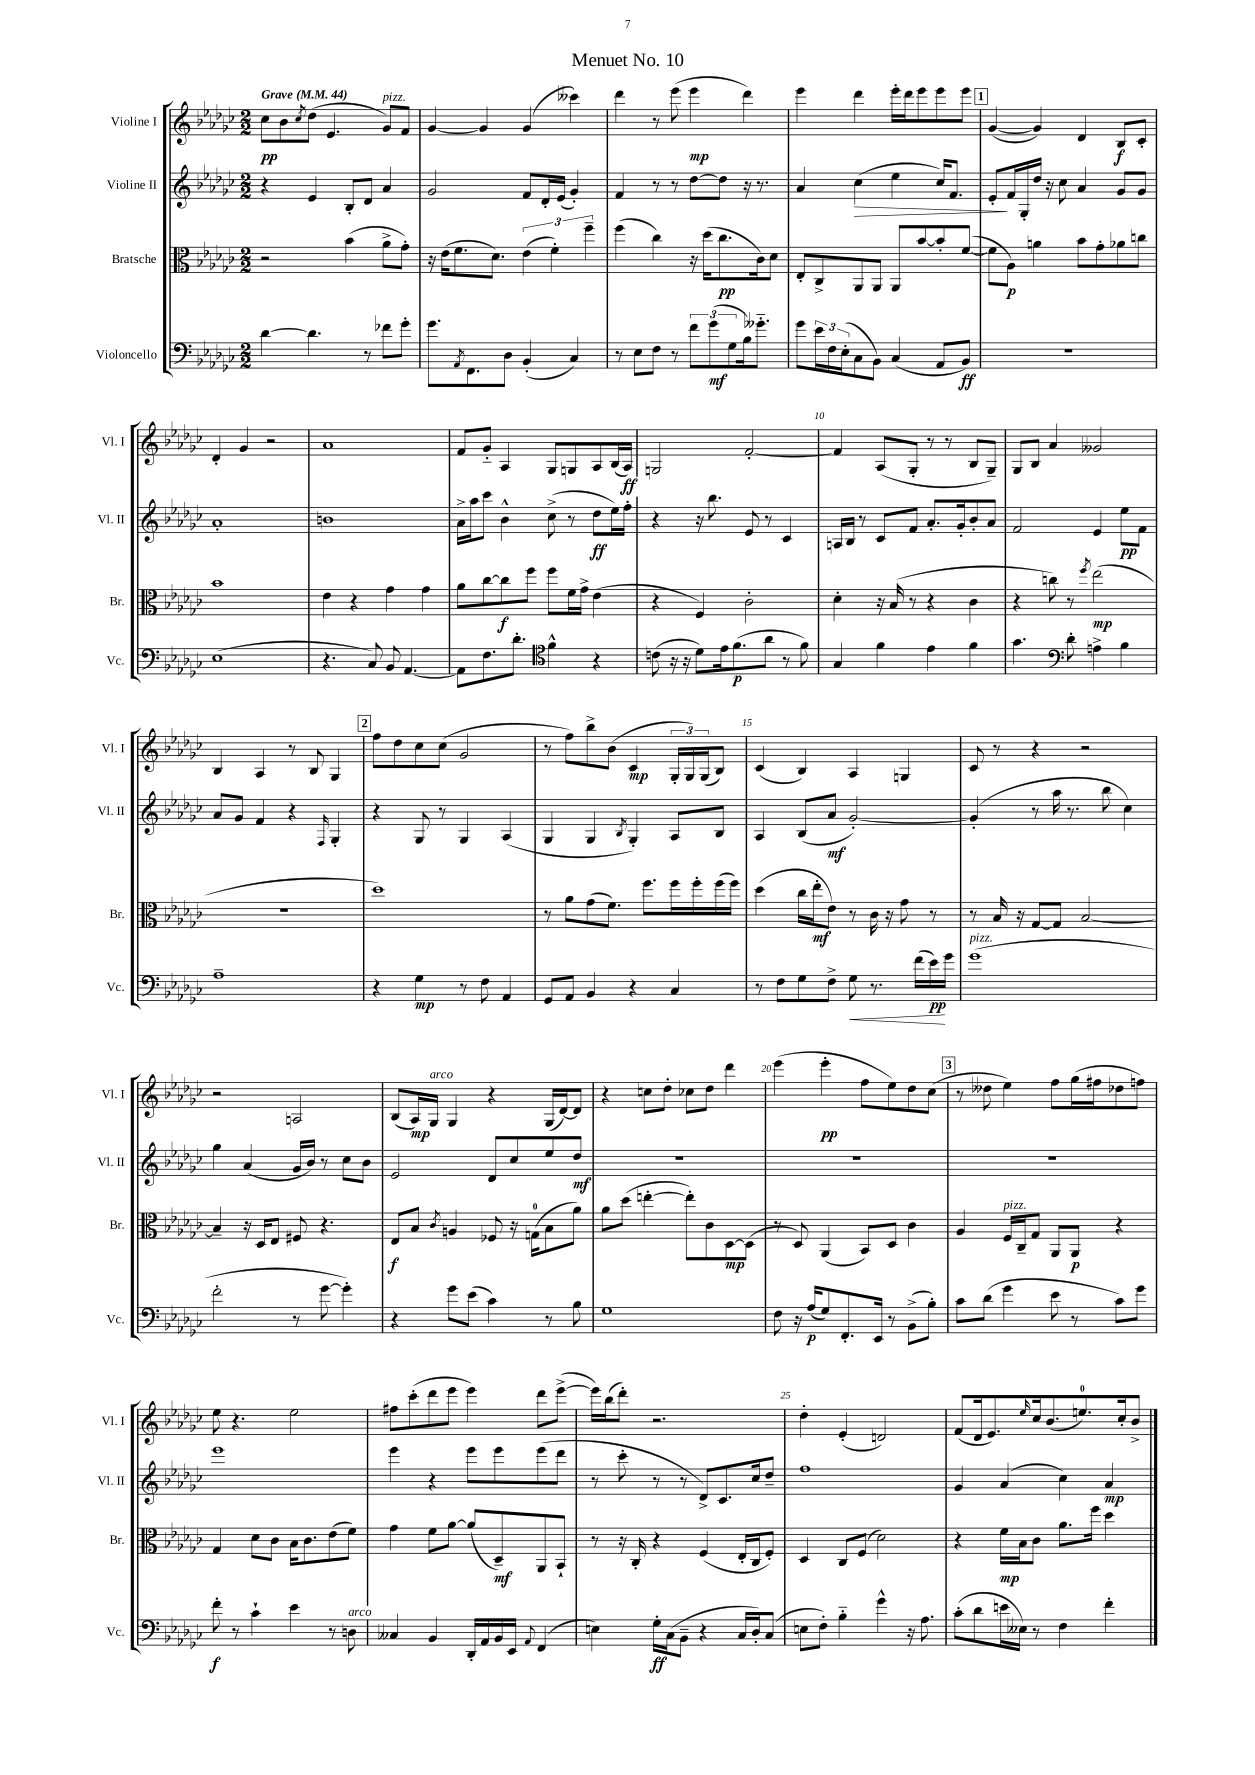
\header { title = "Menuet No. 10" }
<<
\new StaffGroup <<
\new Staff = "s0" \with { instrumentName = "Violine I" shortInstrumentName = "Vl. I" } {
    \clef treble \key ges \major \numericTimeSignature \time 2/2 \tempo "Grave" 4 = 44
    ces''8\pp bes'8 \acciaccatura { ces''8 } des''8( ees'4. ges'8^\markup { \italic "pizz." }) f'8 |
    ges'4~ ges'4 ges'4( ceses'''4) |
    des'''4 r8 ees'''8( ees'''4\mp des'''4) |
    ees'''4 des'''4 ees'''16-. des'''16 ees'''8 ees'''8 ees'''8 |
    \mark \markup { \box "1" } ges'4~( ges'4) des'4 bes8\f ces'8-. |
    des'4-. ges'4 r2 |
    aes'1 |
    f'8 ges'8-_ aes4 ges8 g8 aes8 bes16( aes16\ff) |
    g2 f'2~-. |
    f'4 aes8( ges8-. r8 r8 bes8 ges8--) |
    ges8 bes8 aes'4 geses'2 |
    bes4 aes4 r8 bes8 ges4 |
    \mark \markup { \box "2" } f''8 des''8 ces''8 ces''8( ges'2 |
    r8 f''8) bes''8-> bes'8( ces'4\mp \tuplet 3/2 { ges16-. ges16) ges16( } bes8) |
    ces'4( bes4) aes4 g4 |
    ces'8 r8 r4 r2 |
    r2 a2 |
    bes8( aes16\mp) ges16^\markup { \italic "arco" } ges4 r4 ges16( des'16~) des'8 |
    r4 c''8 des''8-. ces''8 des''8 des'''4 |
    ees'''4( ees'''4-.\pp f''8 ees''8) des''8 ces''8( |
    \mark \markup { \box "3" } r8 deses''8 ees''4) f''8 ges''16( fis''16 des''8 f''8) |
    ees''8 r4. ees''2 |
    fis''8 ces'''8-.( des'''8 ees'''8 ees'''4) des'''8 ees'''8~->( |
    ees'''16) bes''16( des'''8-.) r2. |
    des''4-. ees'4-.( d'2) |
    f'8( des'16 ees'8.) \grace { ees''16 } ces''16 bes'8.( e''8.-0) ces''16-. bes'8-> \bar "|." |
}
\new Staff = "s1" \with { instrumentName = "Violine II" shortInstrumentName = "Vl. II" } {
    \clef treble \key ges \major \numericTimeSignature \time 2/2
    r4 ees'4 bes8-. des'8 aes'4 |
    ges'2 f'8 des'16-. ees'16( ges'4-.) |
    f'4 r8 r8 des''8~ des''8 r16 r8. |
    aes'4 ces''4\>( ees''4 ces''16) f'8. |
    \mark \markup { \box "1" } ees'8-.\! f'16 ges16-. des''16 r16 ces''8 aes'4 ges'8 ges'8 |
    aes'1-. |
    b'1 |
    aes'16-> aes''16 ces'''8 bes'4-^ ces''8->( r8 des''8\ff ees''16) f''16-. |
    r4 r16 bes''8. ees'8 r8 ces'4 |
    a16 bes16 r8 ces'8 f'8 aes'8.-. ges'16-. bes'8-. aes'8 |
    f'2 ees'4 ees''8\pp f'8 |
    aes'8 ges'8 f'4 r4 \grace { f16 } ges4-. |
    \mark \markup { \box "2" } r4 ges8 r8 ges4 aes4( |
    ges4 ges4 \acciaccatura { bes8 } ges4-.) aes8 bes8 |
    aes4 bes8( aes'8\mf ges'2~-.) |
    ges'4-.( r8 aes''16 r8. bes''8 ces''4) |
    ges''4 aes'4( ges'16 bes'16) r8 ces''8 bes'8 |
    ees'2 des'8 ces''8 ees''8 des''8\mf |
    R1 |
    R1 |
    \mark \markup { \box "3" } R1 |
    ees'''1 |
    ees'''4 r4 ees'''8 ees'''8 ees'''8( des'''8 |
    r8 ces'''8-. r8 r8 des'8->) ces'8. ces''16 des''8-- |
    f''1 |
    ges'4 aes'4( ces''4) aes'4\mp \bar "|." |
}
\new Staff = "s2" \with { instrumentName = "Bratsche" shortInstrumentName = "Br." } {
    \clef alto \key ges \major \numericTimeSignature \time 2/2
    r2 bes'4( aes'8-> ges'8-.) |
    r16 ees'16( f'8. des'8.) \tuplet 3/2 { ees'4( f'4-.) f''4-- } |
    f''4( ces''4) r16 des''16( ces''8.\pp ces'16) des'8 |
    ees8-. ces8-> aes,8 aes,8 aes,8 bes'8~ bes'8-. f'8~( |
    \mark \markup { \box "1" } f'8 aes8\p) a'4 bes'8 ges'8-. aes'8 c''8 |
    bes'1 |
    ees'4 r4 ges'4 ges'4 |
    aes'8 ces''8~ ces''8\f f''8 f''8 f'16 ges'16-> ees'4( |
    r4 f4) ces'2-. |
    des'4-. r16 bes16( r8 r4 ces'4 |
    r4 c''8) r8 \acciaccatura { f''8 } ees''2\mp( |
    r1 |
    \mark \markup { \box "2" } des''1) |
    r8 aes'8 ges'8( f'8.) f''8. f''16 f''16-. f''16( f''16) |
    des''4( ces''16 ees''16-.\mf ees'8) r8 ces'16 r16 ges'8 r8 |
    r8 bes16 r16 ges8~ ges8 bes2~ |
    bes4-- r16 des16 ees8 fis8 r4. |
    ees8\f bes8 \acciaccatura { ces'8 } a4 fes8 r16 g16-0( bes8 aes'8) |
    aes'8 des''8( e''4~-. e''8-.) ces'8 des8~\mp des8( |
    r8 des8) aes,4( bes,8) des8 ces'4 |
    \mark \markup { \box "3" } aes4 f16^\markup { \italic "pizz." } ces16-- ges8 aes,8 aes,8\p r4 |
    ges4 des'8 ces'8 bes16 ces'8. ees'8( f'8) |
    ges'4 f'8 aes'8~ aes'8( des8--\mf) aes,8 bes,8-! |
    r8 r16 ces16-. r4 f4( ees16-. ces16 f8-.) |
    des4 ces8 f8( des'2) |
    r4 f'16\mp bes16 ces'8 aes'8. f''16 des''4 \bar "|." |
}
\new Staff = "s3" \with { instrumentName = "Violoncello" shortInstrumentName = "Vc." } {
    \clef bass \key ges \major \numericTimeSignature \time 2/2
    des'4~ des'4. r8 fes'8 ges'8-. |
    ges'8. \acciaccatura { aes,8 } f,8. des8 bes,4-.( ces4) |
    r8 ees8 f8 r8 \tuplet 3/2 { f'8 ges'8\mf( ges8 } bes16) geses'8.-_ |
    ges'8 \tuplet 3/2 { ees'16 f16 ees16-.( } ces8 bes,8) ces4( aes,8 bes,8\ff) |
    \mark \markup { \box "1" } r1 |
    ees1( |
    r4. ces8) bes,8 aes,4.~ |
    aes,8 f8. des'8.-. \clef tenor f'4-^ r4 |
    c'8( r16 r16 des'8) ees'16 f'8.\p( aes'8 r8 f'8) |
    ges4 f'4 ees'4 f'4 |
    ges'4. \clef bass des'8-. a4-> bes4 |
    aes1-- |
    \mark \markup { \box "2" } r4 ges4\mp r8 f8 aes,4 |
    ges,8 aes,8 bes,4 r4 ces4 |
    r8 f8 ges8 f8-> ges8\< r8. f'16( ees'16\pp\!) ges'16 |
    ges'1^\markup { \italic "pizz." }( |
    f'2-. r8 ges'8~ ges'4-.) |
    r4 ges'8 ees'8( ces'4) r8 bes8 |
    ges1 |
    f8 r16 aes16\p( ges8) f,8.-. ees,16 r8 bes,8->( bes8-.) |
    \mark \markup { \box "3" } ces'8 des'8( ges'4 ees'8 r8 ces'8) ges'8 |
    f'8-.\f r8 ces'4-! ees'4 r8 d8^\markup { \italic "arco" } |
    ceses4 bes,4 des,16-. aes,16 bes,16 ees,16 \appoggiatura { aes,8 } f,4( |
    e4) ges16-.\ff ces16( bes,8-- r4 ces16 des16-.) ces8( |
    e8 f8-.) bes4-_ ges'4-^ r16 aes8. |
    ces'8-.( des'8 e'16 eeses16) r8 f4 f'4-. \bar "|." |
}
>>
>>
\layout { \context { \Score \override BarNumber.break-visibility = ##(#f #t #t) barNumberVisibility = #(every-nth-bar-number-visible 5) } }
